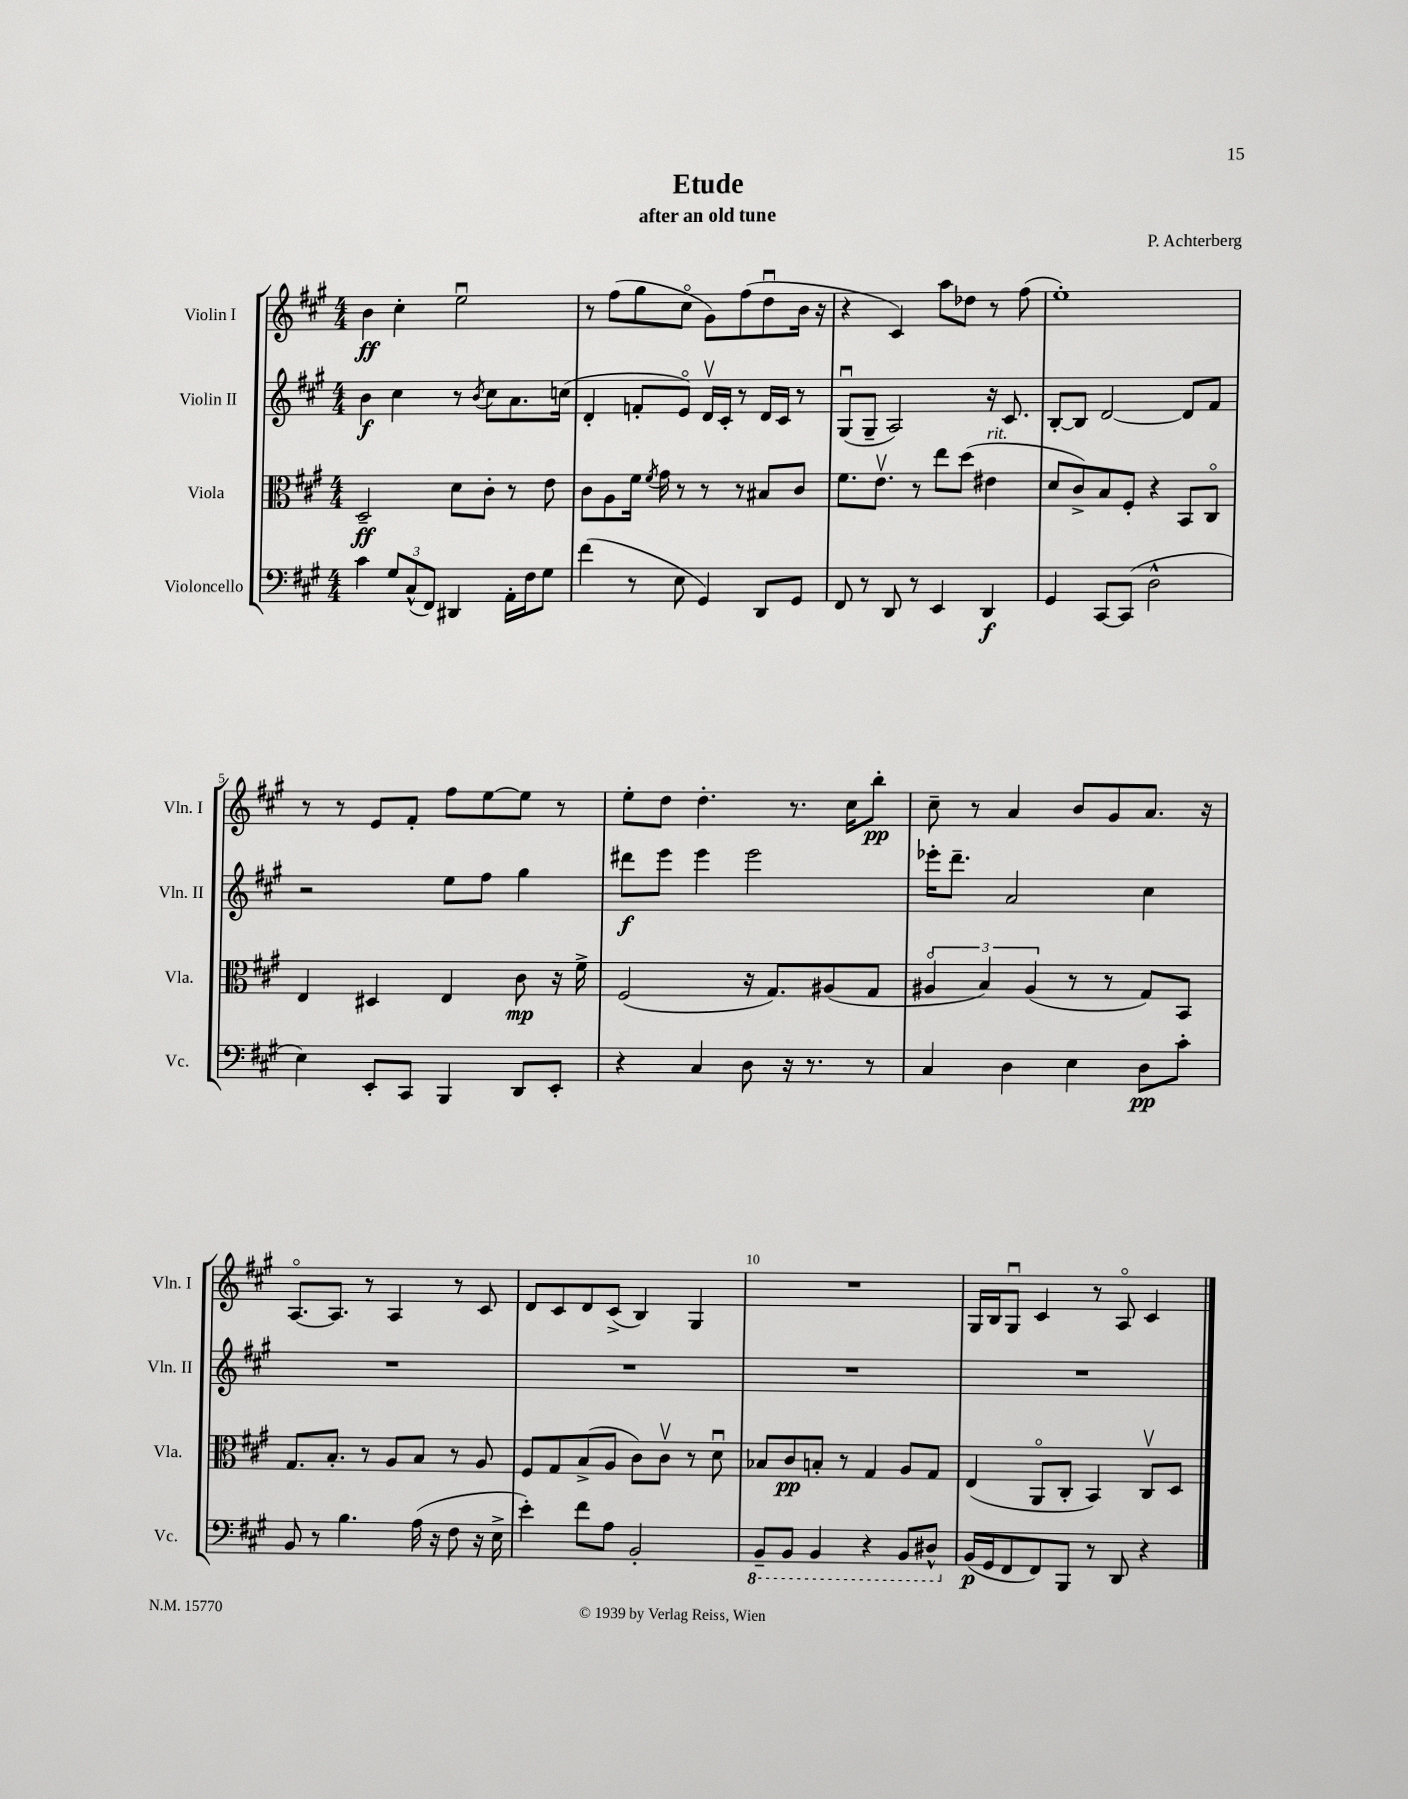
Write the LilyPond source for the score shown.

\header { title = "Etude" composer = "P. Achterberg" subtitle = "after an old tune" }
<<
\new StaffGroup <<
\new Staff = "s0" \with { instrumentName = "Violin I" shortInstrumentName = "Vln. I" } {
    \clef treble \key a \major \numericTimeSignature \time 4/4
    \autoBeamOff b'4\ff cis''4-. e''2\downbow |
    r8 fis''8[( gis''8 cis''8]\flageolet gis'8[) fis''8( d''8\downbow b'16] r16 |
    r4 cis'4) a''8[ des''8] r8 fis''8( |
    e''1-.) |
    r8 r8 e'8[ fis'8]-. fis''8[ e''8~ e''8] r8 |
    e''8[-. d''8] d''4.-. r8. cis''16[ b''8]-.\pp |
    cis''8-- r8 a'4 b'8[ gis'8 a'8.] r16 |
    a8.[~\flageolet a8.] r8 a4 r8 cis'8 |
    d'8[ cis'8 d'8 cis'8]->( b4) gis4 |
    R1 |
    gis16[ b16 gis8]\downbow cis'4 r8 a8\flageolet cis'4 \bar "|." |
}
\new Staff = "s1" \with { instrumentName = "Violin II" shortInstrumentName = "Vln. II" } {
    \clef treble \key a \major \numericTimeSignature \time 4/4
    \autoBeamOff b'4\f cis''4 r8 \acciaccatura { b'8 } cis''8[ a'8. c''16]( |
    d'4-. f'8[-. e'8]\flageolet) d'16[\upbow cis'16]-. r8 d'16[ cis'16] r8 |
    gis8[\downbow( gis8]-- a2) r16 cis'8. |
    b8[~-. b8] d'2~ d'8[ fis'8] |
    r2 e''8[ fis''8] gis''4 |
    dis'''8[\f e'''8] e'''4 e'''2 |
    ees'''16[-. d'''8.]-- a'2 cis''4 |
    R1 |
    R1 |
    R1 |
    R1 \bar "|." |
}
\new Staff = "s2" \with { instrumentName = "Viola" shortInstrumentName = "Vla." } {
    \clef alto \key a \major \numericTimeSignature \time 4/4
    \autoBeamOff d2--\ff d'8[ cis'8]-. r8 e'8 |
    cis'8[ a8 fis'16] \acciaccatura { fis'8 } gis'16 r8 r8 r8 bis8[ cis'8] |
    fis'8.[ e'8.]\upbow r8 e''8[ d''8]( eis'4^\markup { \italic "rit." } |
    d'8[ cis'8->) b8 fis8]-. r4 b,8[ cis8]\flageolet |
    e4 dis4 e4 cis'8\mp r16 fis'16-> |
    fis2( r16 gis8.[) ais8( gis8] |
    \tuplet 3/2 { ais4\flageolet b4) ais4( } r8 r8 gis8[) b,8] |
    gis8.[ b8.]-. r8 a8[ b8] r8 a8 |
    fis8[ gis8 b8->( a8] cis'8[) cis'8]\upbow r8 d'8\downbow |
    bes8[ cis'8\pp b8]-. r8 gis4 a8[ gis8] |
    e4( a,8[\flageolet cis8]-. b,4) cis8[\upbow d8] \bar "|." |
}
\new Staff = "s3" \with { instrumentName = "Violoncello" shortInstrumentName = "Vc." } {
    \clef bass \key a \major \numericTimeSignature \time 4/4
    \autoBeamOff cis'4 \tuplet 3/2 { gis8[ cis8-^( fis,8]) } dis,4 a,16[-. fis16 gis8] |
    fis'4( r8 e8 gis,4) d,8[ gis,8] |
    fis,8 r8 d,8 r8 e,4 d,4\f |
    gis,4 cis,8[~ cis,8]( d2-^ |
    e4) e,8[-. cis,8] b,,4 d,8[ e,8]-. |
    r4 cis4 d8 r16 r8. r8 |
    cis4 d4 e4 d8[\pp cis'8]-. |
    b,8 r8 b4. a16( r16 fis8 r16 e16-> |
    e'4-.) fis'8[ a8] b,2-. |
    \ottava #-1 b,,8[-- b,,8] b,,4 r4 b,,8[ dis,8]-^ \ottava #0 |
    b,16[\p( gis,16 fis,8 fis,8) b,,8] r8 d,8 r4 \bar "|." |
}
>>
>>
\layout { \context { \Score \override BarNumber.break-visibility = ##(#f #t #t) barNumberVisibility = #(every-nth-bar-number-visible 5) } }
